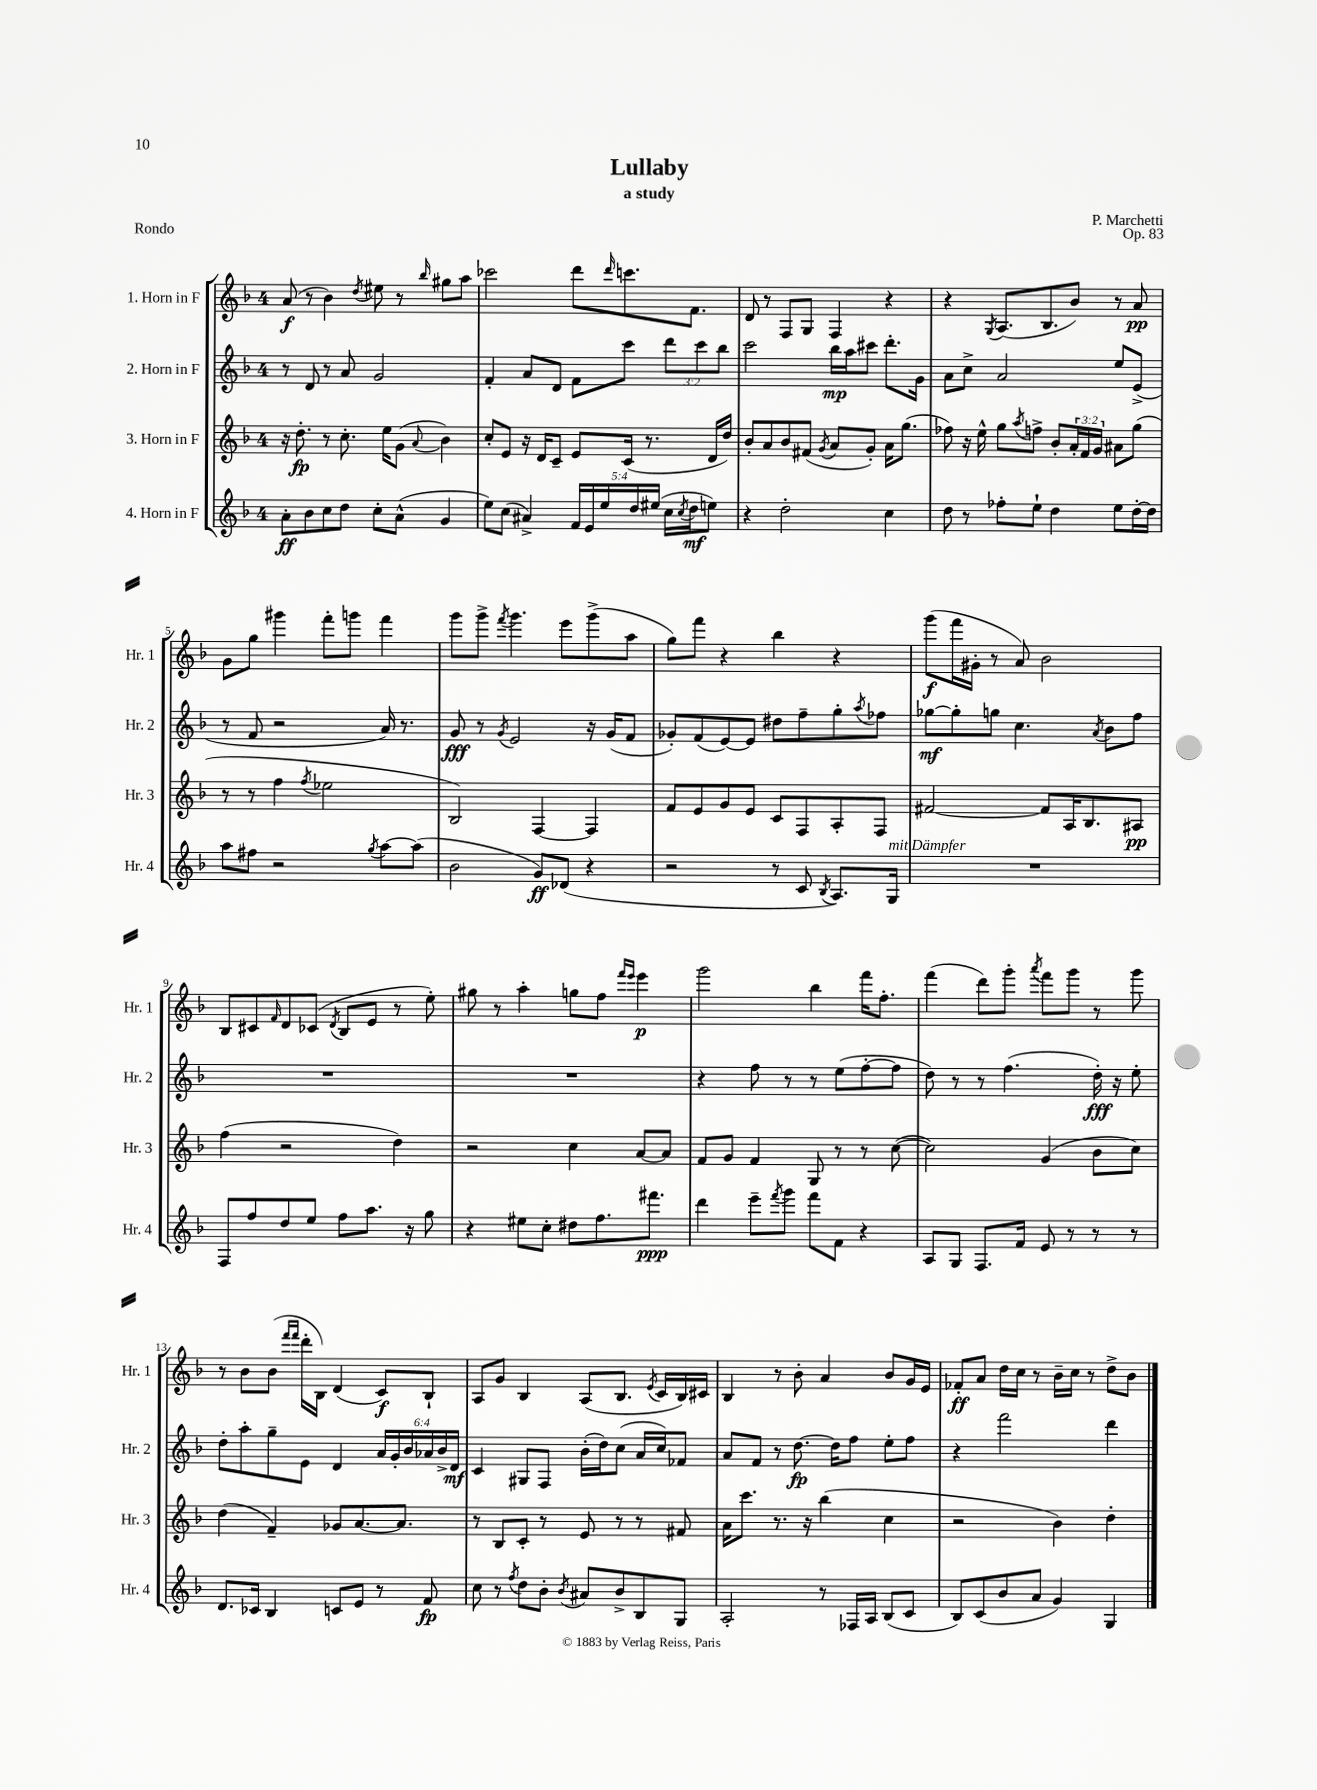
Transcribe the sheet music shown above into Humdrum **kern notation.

**kern	**dynam	**kern	**dynam	**kern	**dynam	**kern	**dynam
*part4	*part4	*part3	*part3	*part2	*part2	*part1	*part1
*staff4	*staff4	*staff3	*staff3	*staff2	*staff2	*staff1	*staff1
*I"4. Horn in F	*	*I"3. Horn in F	*	*I"2. Horn in F	*	*I"1. Horn in F	*
*I'Hr. 4	*	*I'Hr. 3	*	*I'Hr. 2	*	*I'Hr. 1	*
*clefG2	*	*clefG2	*	*clefG2	*	*clefG2	*
*k[b-]	*	*k[b-]	*	*k[b-]	*	*k[b-]	*
*M4/4	*	*M4/4	*	*M4/4	*	*M4/4	*
=1	=1	=1	=1	=1	=1	=1	=1
8a'\L	ff	16r	.	8r	.	(8a/	f
.	.	8.dd'\	fp	.	.	.	.
8b-\	.	.	.	8d/	.	8r	.
8cc\	.	8r	.	8r	.	4b-\)	.
8dd\J	.	8.cc'\	.	8a/	.	.	.
.	.	.	.	.	.	8qdd/	.
8cc'\L	.	.	.	2g/	.	8ee#X\	.
.	.	16ee\KL	.	.	.	.	.
(8a^^\J	.	(8g\J	.	.	.	8r	.
.	.	8qqa/	.	.	.	16qqbb-/	.
4g/	.	4b-\)	.	.	.	8gg#X\L	.
.	.	.	.	.	.	8aa\J	.
=2	=2	=2	=2	=2	=2	=2	=2
8ee\L)	.	8cc'/L	.	4f'/	.	2ccc-X\	.
(8cc\J	.	8e/J	.	.	.	.	.
4a#X^/)	.	16r	.	8a/L	.	.	.
.	.	16d/KL	.	.	.	.	.
.	.	8c~/J	.	8d/J	.	.	.
20f/LL	.	8e/L	.	8f\L	.	8ddd\L	.
20e/	.	.	.	.	.	.	.
20ee/	.	.	.	.	.	.	.
.	.	.	.	.	.	16qqddd/	.
.	.	(16c/Jk	.	8ccc\J	.	8.cccn\	.
20dd/	.	.	.	.	.	.	.
.	.	8.r	.	.	.	.	.
(20ee#X/JJ	.	.	.	.	.	.	.
16cc\LL	.	.	.	12ddd\L	.	.	.
8qcc/	.	.	.	.	.	.	.
16dd\J	mf	.	.	.	.	8.f\J	.
.	.	.	.	12ccc\	.	.	.
8een\J)	.	16d/LL	.	.	.	.	.
.	.	.	.	12bb-\J	.	.	.
.	.	16dd/JJ)	.	.	.	.	.
=3	=3	=3	=3	=3	=3	=3	=3
4r	.	8b-'/L	.	2ccc\	.	8d/	.
.	.	8a/	.	.	.	8r	.
2dd'\	.	8b-/	.	.	.	8F/L	.
.	.	(8f#X/J	.	.	.	8G/J	.
.	.	8qg/	.	.	.	.	.
.	.	8a/L	.	16bb-\LL	mp	4F/	.
.	.	.	.	16aa\J	.	.	.
.	.	8g'/J)	.	8ccc#X\J	.	.	.
4cc\	.	16a\KL	.	8.ddd'\L	.	4r	.
.	.	(8.gg\J	.	.	.	.	.
.	.	.	.	16g\Jk	.	.	.
=4	=4	=4	=4	=4	=4	=4	=4
8dd\	.	8ff-X\)	.	8a\L	.	4r	.
8r	.	16r	.	8cc^\J	.	.	.
.	.	16ee^^\	.	.	.	.	.
.	.	.	.	.	.	8qG/	.
8ff-X'\L	.	8gg\L	.	2a/	.	(8.A/L	.
.	.	8qaa/	.	.	.	.	.
8ee`\J	.	8ffn^\J	.	.	.	.	.
.	.	.	.	.	.	8.B-/	.
4dd\	.	8b-'/L	.	.	.	.	.
.	.	24a'/L	.	.	.	8b-/J)	.
.	.	24f/	.	.	.	.	.
.	.	24g/JJ	.	.	.	.	.
8ee\L	.	8a#X\L	.	8ee/L	.	8r	.
[16dd'\L	.	(8gg\J	.	(8e^/J	.	8a/	pp
16dd\JJ]	.	.	.	.	.	.	.
!!LO:LB:g=z
=5	=5	=5	=5	=5	=5	=5	=5
8aa\L	.	8r	.	8r	.	8g\L	.
8ff#X\J	.	8r	.	8f/	.	8gg\J	.
2r	.	4ff\	.	2r	.	4ggg#X\	.
.	.	8qff/	.	.	.	.	.
.	.	2ee-X\	.	.	.	8fff'\L	.
.	.	.	.	.	.	8gggn\J	.
8qgg/	.	.	.	.	.	.	.
[8aa\L	.	.	.	16a/)	.	4fff\	.
.	.	.	.	8.r	.	.	.
(8aa\J]	.	.	.	.	.	.	.
=6	=6	=6	=6	=6	=6	=6	=6
2b-\	.	2B-/)	.	8g/	fff	8ggg\L	.
.	.	.	.	8r	.	8ggg^\J	.
.	.	.	.	8qg/	.	8qfff/	.
.	.	.	.	2e/	.	4.ggg\	.
8g/L)	ff	[4F/	.	.	.	.	.
(8d-X/J	.	.	.	.	.	8eee\L	.
4r	.	4F/]	.	16r	.	(8ggg^\	.
.	.	.	.	(16g/KL	.	.	.
.	.	.	.	8f/J	.	8aa\J	.
=7	=7	=7	=7	=7	=7	=7	=7
2r	.	8f/L	.	8g-X'/L)	.	8gg\L)	.
.	.	8e/	.	(8f/	.	8fff\J	.
.	.	8g/	.	[8e/)	.	4r	.
.	.	8e/J	.	8e/J]	.	.	.
8r	.	8c/L	.	8dd#X\L	.	4bb-\	.
8c/	.	8F/	.	8ff~\	.	.	.
8qB-/	.	.	.	.	.	.	.
8.A/L)	.	8A'/	.	8gg'\	.	4r	.
.	.	.	.	8qaa/	.	.	.
.	.	8F/J	.	8ff-X\J	.	.	.
!LO:TX:a:i:t=mit Dämpfer	!	!	!	!	!	!	!
16G/Jk	.	.	.	.	.	.	.
=8	=8	=8	=8	=8	=8	=8	=8
1r	.	[2f#X/	.	[8gg-X\L	mf	(8ggg\L	f
.	.	.	.	8gg-'\]	.	16fff\L	.
.	.	.	.	.	.	16g#X'\JJ	.
.	.	.	.	8ggn\J	.	8r	.
.	.	.	.	4.cc\	.	8a/)	.
.	.	8f#/L]	.	.	.	2b-\	.
.	.	16A/K	.	.	.	.	.
.	.	8.B-/	.	.	.	.	.
.	.	.	.	8qa/	.	.	.
.	.	.	.	8b-\L	.	.	.
.	.	8A#X/J	pp	8ff\J	.	.	.
!!LO:LB:g=z
=9	=9	=9	=9	=9	=9	=9	=9
8F/L	.	(4ff\	.	1r	.	8B-/L	.
8ff/	.	.	.	.	.	8c#X/	.
.	.	.	.	.	.	16qqf/	.
8dd/	.	2r	.	.	.	8d/	.
8ee/J	.	.	.	.	.	(8c-X/J	.
.	.	.	.	.	.	8qd/	.
8ff\L	.	.	.	.	.	8B-/L	.
8.aa\J	.	.	.	.	.	8e/J	.
.	.	4dd\)	.	.	.	8r	.
16r	.	.	.	.	.	.	.
8gg\	.	.	.	.	.	8ee'\)	.
=10	=10	=10	=10	=10	=10	=10	=10
4r	.	2r	.	1r	.	8gg#X\	.
.	.	.	.	.	.	8r	.
8ee#X\L	.	.	.	.	.	4aa'\	.
8cc'\J	.	.	.	.	.	.	.
8dd#X\L	.	4cc\	.	.	.	8ggn\L	.
8.ff\	.	.	.	.	.	8ff\J	.
.	.	.	.	.	.	16qqfff/LL	.
.	.	.	.	.	.	16qqeee/JJ	.
.	.	[8a/L	.	.	.	4eee\	p
8.fff#X\J	ppp	.	.	.	.	.	.
.	.	8a/J]	.	.	.	.	.
=11	=11	=11	=11	=11	=11	=11	=11
4ddd\	.	8f/L	.	4r	.	2ggg\	.
.	.	8g/J	.	.	.	.	.
8eee~\L	.	4f/	.	8ff\	.	.	.
8qfff/	.	.	.	.	.	.	.
8ggg\J	.	.	.	8r	.	.	.
8fff\L	.	8G/	.	8r	.	4bb-\	.
8f\J	.	8r	.	(8ee\L	.	.	.
4r	.	8r	.	[8ff'\	.	16fff\KL	.
.	.	.	.	.	.	8.ff'\J	.
.	.	([8cc\	.	8ff\J]	.	.	.
=12	=12	=12	=12	=12	=12	=12	=12
8A/L	.	2cc\])	.	8dd\)	.	(4fff\	.
8G/J	.	.	.	8r	.	.	.
8.F/L	.	.	.	8r	.	8ddd\L)	.
.	.	.	.	(4.ff\	.	8ggg'\J	.
16f/Jk	.	.	.	.	.	.	.
.	.	.	.	.	.	8qaaa/	.
8e/	.	(4g/	.	.	.	8fff\L	.
8r	.	.	.	.	.	8ggg\J	.
8r	.	8b-\L	.	16dd'\)	fff	8r	.
.	.	.	.	16r	.	.	.
8r	.	8cc\J)	.	8ee'\	.	8ggg\	.
!!LO:LB:g=z
=13	=13	=13	=13	=13	=13	=13	=13
8.d/L	.	(4dd\	.	8dd'\L	.	8r	.
.	.	.	.	8aa'\	.	8b-\L	.
16c-X/Jk	.	.	.	.	.	.	.
4B-/	.	4f~/)	.	8gg~\	.	(8b-\J	.
.	.	.	.	.	.	16qqfff/LL	.
.	.	.	.	.	.	16qqfff/JJ	.
.	.	.	.	8e\J	.	16ddd'\LL	.
.	.	.	.	.	.	16B-\JJ)	.
8cn/L	.	8g-X/L	.	4d/	.	(4d/	.
8e/J	.	[8.a/	.	.	.	.	.
8r	.	.	.	24a/LL	.	8c/L)	f
.	.	.	.	24g'/	.	.	.
.	.	8.a/J]	.	.	.	.	.
.	.	.	.	24b-/	.	.	.
8f/	fp	.	.	24a-X/	.	8B-`/J	.
.	.	.	.	24b-^/	.	.	.
.	.	.	.	24d/JJ	mf	.	.
=14	=14	=14	=14	=14	=14	=14	=14
8cc\	.	8r	.	4c/	.	8A/L	.
8r	.	8B-/L	.	.	.	8g/J	.
8qff/	.	.	.	.	.	.	.
8dd\L	.	8c'/J	.	8G#X/L	.	4B-/	.
8b-'\J	.	8r	.	8F/J	.	.	.
8qb-/	.	.	.	.	.	.	.
8a#X/L	.	8e/	.	(16b-'\LL	.	(8A/L	.
.	.	.	.	16dd\J)	.	.	.
8b-^/	.	8r	.	(8cc\J	.	8.B-/J	.
8B-/	.	8r	.	16a/LL	.	.	.
.	.	.	.	.	.	8qe/	.
.	.	.	.	16cc/J)	.	16c/LL	.
8G/J	.	8f#X/	.	8f-X/J	.	16B-/)	.
.	.	.	.	.	.	16c#X/JJ	.
=15	=15	=15	=15	=15	=15	=15	=15
2A'/	.	16a\KL	.	8a/L	.	4B-/	.
.	.	8.ccc\J	.	.	.	.	.
.	.	.	.	8f/J	.	.	.
.	.	8.r	.	8r	.	8r	.
.	.	.	.	[8.dd\	fp	8b-'\	.
.	.	16r	.	.	.	.	.
8r	.	(4bb-\	.	.	.	4a/	.
.	.	.	.	16dd\KL]	.	.	.
16F-X/LL	.	.	.	8ff\J	.	.	.
16A/JJ	.	.	.	.	.	.	.
(8B-/L	.	4cc\	.	8ee'\L	.	8b-/L	.
8c/J	.	.	.	8ff\J	.	16g/L	.
.	.	.	.	.	.	16e/JJ	.
=16	=16	=16	=16	=16	=16	=16	=16
8B-/L)	.	2r	.	4r	.	8f-X'/L	ff
(8c/	.	.	.	.	.	8a/J	.
8b-/	.	.	.	2fff\	.	16dd\LL	.
.	.	.	.	.	.	16cc\JJ	.
8a/J	.	.	.	.	.	8r	.
4g/)	.	4b-\)	.	.	.	16b-~\LL	.
.	.	.	.	.	.	16cc\JJ	.
.	.	.	.	.	.	8r	.
4G/	.	4dd'\	.	4ddd\	.	8dd^\L	.
.	.	.	.	.	.	8b-\J	.
==	==	==	==	==	==	==	==
*-	*-	*-	*-	*-	*-	*-	*-
